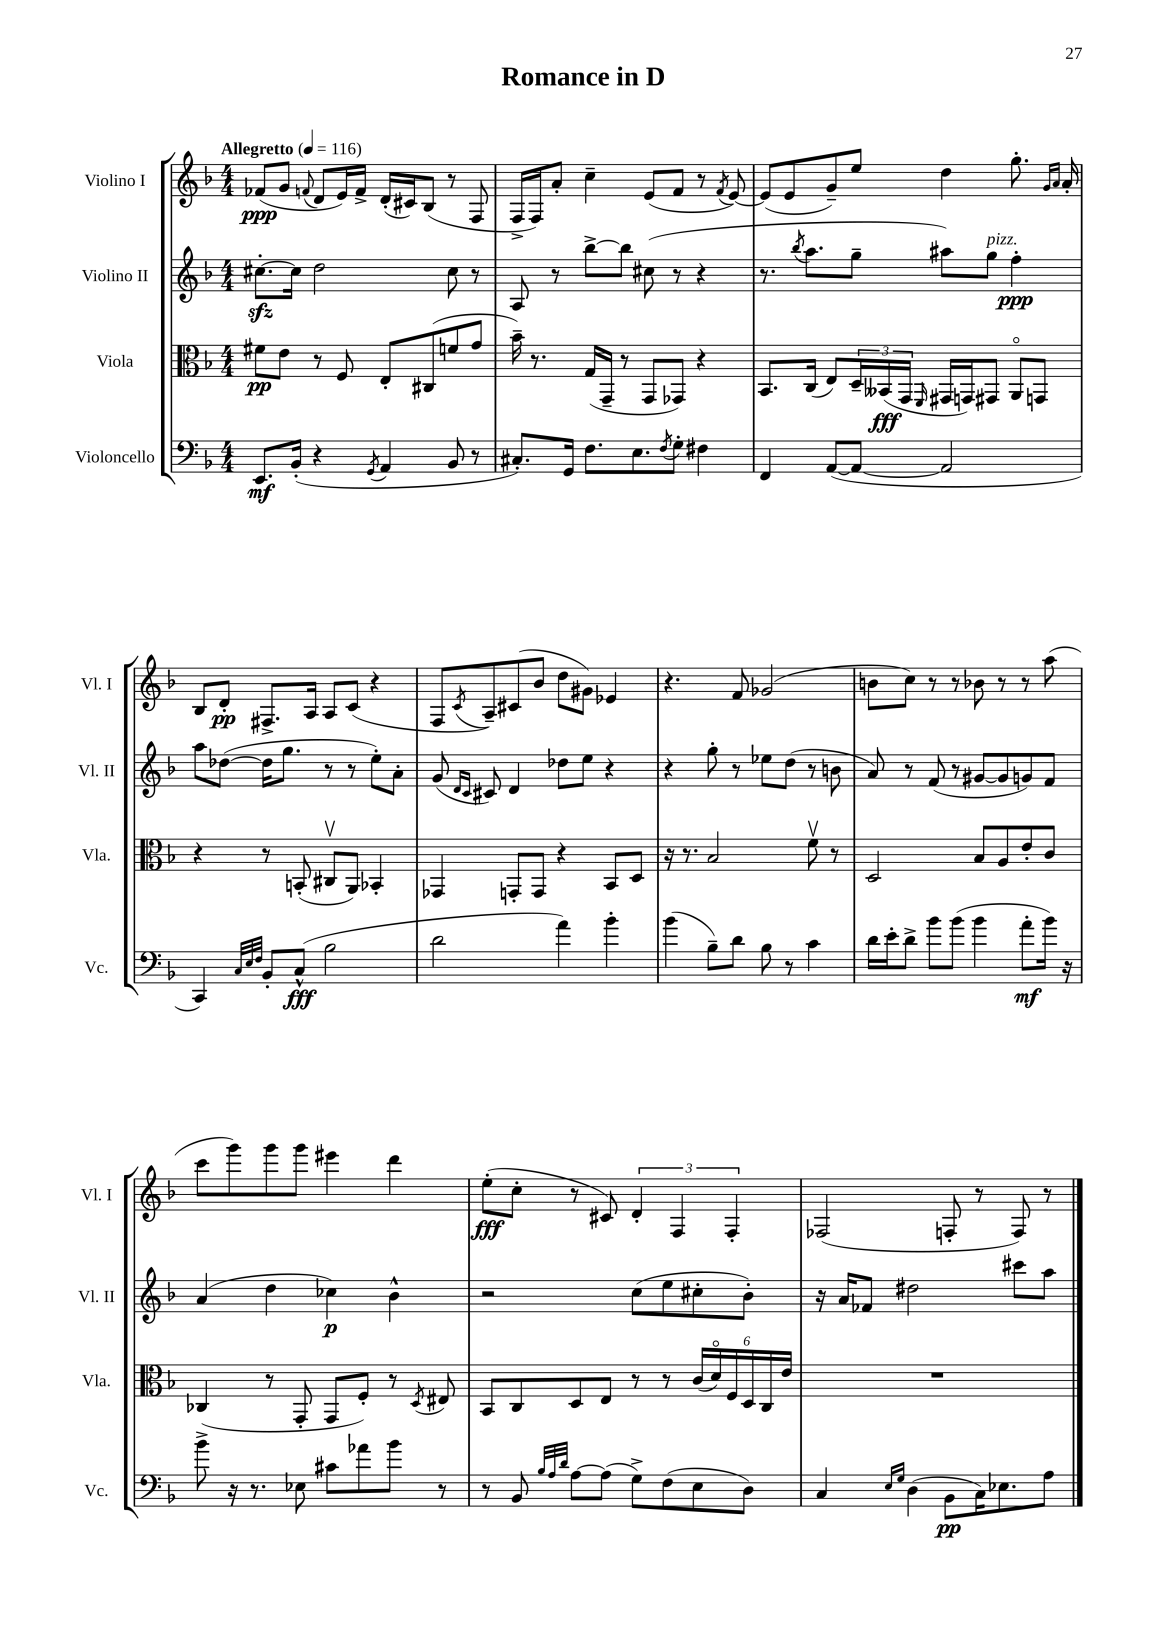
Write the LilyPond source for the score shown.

\header { title = "Romance in D" }
<<
\new StaffGroup <<
\new Staff = "s0" \with { instrumentName = "Violino I" shortInstrumentName = "Vl. I" } {
    \clef treble \key f \major \numericTimeSignature \time 4/4 \tempo "Allegretto" 4 = 116
    fes'8\ppp( g'8 \appoggiatura { f'8 } d'8 e'16) f'16-> d'16-.( cis'16) bes8( r8 f8 |
    f16-> f16) a'8-. c''4-- e'8( f'8 r8 \acciaccatura { f'8 } e'8~) |
    e'8( e'8 g'8--) e''8 d''4 g''8.-. \grace { g'16 a'16 } a'16-. |
    bes8 d'8-.\pp fis8.-> a16 a8 c'8( r4 |
    f8 \acciaccatura { c'8 } a8--) cis'8( bes'8 d''8 gis'8) ees'4 |
    r4. f'8 ges'2( |
    b'8 c''8) r8 r8 bes'8 r8 r8 a''8( |
    c'''8 g'''8) g'''8 g'''8 eis'''4 d'''4 |
    e''8-.\fff( c''8-. r8 cis'8) \tuplet 3/2 { d'4-. f4 f4-. } |
    fes2( f8-. r8 f8) r8 \bar "|." |
}
\new Staff = "s1" \with { instrumentName = "Violino II" shortInstrumentName = "Vl. II" } {
    \clef treble \key f \major \numericTimeSignature \time 4/4
    cis''8.~-.\sfz cis''16 d''2 cis''8 r8 |
    a8 r8 bes''8~-> bes''8 cis''8( r8 r4 |
    r8. \acciaccatura { bes''8 } a''8. g''8-- ais''8) g''8^\markup { \italic "pizz." } f''4-.\ppp |
    a''8 des''8~( des''16 g''8. r8 r8 e''8-.) a'8-. |
    g'8( \grace { d'16 c'16 } cis'8) d'4 des''8 e''8 r4 |
    r4 g''8-. r8 ees''8 d''8( r8 b'8 |
    a'8) r8 f'8( r8 gis'8~ gis'8 g'8) f'8 |
    a'4( d''4 ces''4\p) bes'4-^ |
    r2 c''8( e''8 cis''8-. bes'8-.) |
    r16 a'16 fes'8 dis''2 cis'''8 a''8 \bar "|." |
}
\new Staff = "s2" \with { instrumentName = "Viola" shortInstrumentName = "Vla." } {
    \clef alto \key f \major \numericTimeSignature \time 4/4
    fis'8\pp e'8 r8 f8 e8-. cis8( f'8 g'8 |
    bes'16--) r8. g16( g,16-- r8 g,8 ges,8) r4 |
    bes,8. c16( e8) \tuplet 3/2 { d16-- beses,16\fff( g,16 } \grace { f,16 } gis,16 g,16) gis,8 a,8\flageolet g,8 |
    r4 r8 b,8-.( cis8\upbow a,8) bes,4-. |
    ges,4 g,8-. g,8 r4 bes,8 d8 |
    r16 r8. bes2 f'8\upbow r8 |
    d2 bes8 a8 e'8-. c'8 |
    ces4( r8 g,8-. g,8 f8-.) r8 \acciaccatura { d8 } eis8 |
    bes,8 c8 d8 e8 r8 r8 \tuplet 6/4 { c'16( d'16\flageolet) f16 d16 c16 e'16 } |
    R1 \bar "|." |
}
\new Staff = "s3" \with { instrumentName = "Violoncello" shortInstrumentName = "Vc." } {
    \clef bass \key f \major \numericTimeSignature \time 4/4
    e,8.\mf bes,16-.( r4 \acciaccatura { g,8 } a,4 bes,8 r8 |
    cis8.-.) g,16 f8. e8. \acciaccatura { f8 } g8-. fis4 |
    f,4 a,8~( a,8~ a,2 |
    c,4) \grace { c32 e32 f32 } bes,8-. c8-^\fff( bes2 |
    d'2 a'4) bes'4-. |
    bes'4( bes8--) d'8 bes8 r8 c'4 |
    d'16 e'16-. d'8-> bes'8 bes'8( bes'4 a'8-.\mf bes'16) r16 |
    bes'8-> r16 r8. ees8 cis'8 aes'8 bes'8 r8 |
    r8 bes,8 \grace { bes32 a32 d'32 } a8~ a8( g8->) f8( e8 d8) |
    c4 \grace { e16 g16 } d4( bes,8\pp c16) ees8. a8 \bar "|." |
}
>>
>>
\layout { \context { \Score \remove "Bar_number_engraver" } }
